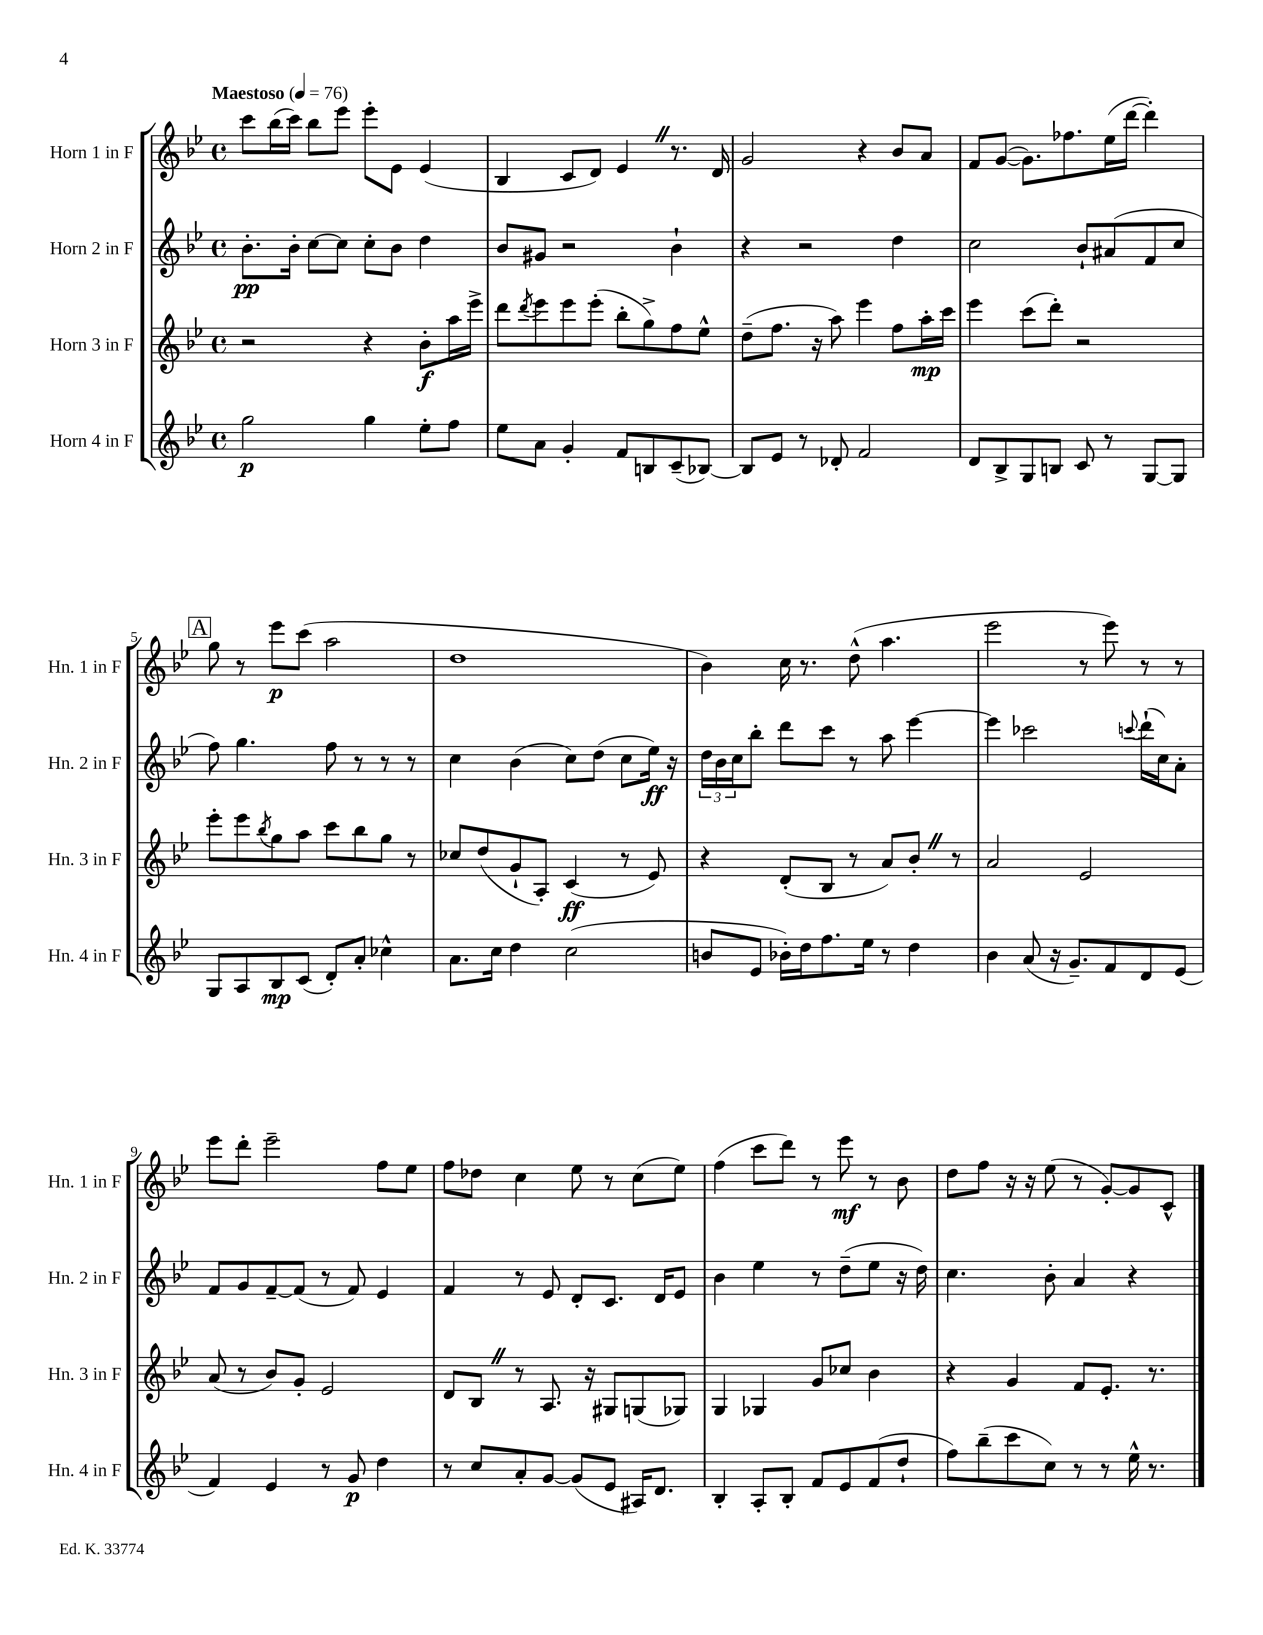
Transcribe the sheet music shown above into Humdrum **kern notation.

**kern	**kern	**kern	**kern
*staff4	*staff3	*staff2	*staff1
*clefG2	*clefG2	*clefG2	*clefG2
*k[b-e-]	*k[b-e-]	*k[b-e-]	*k[b-e-]
*M4/4	*M4/4	*M4/4	*M4/4
*met(c)	*met(c)	*met(c)	*met(c)
*MM76	*MM76	*MM76	*MM76
2gg	2r	8.b-'	8ccc
.	.	.	(16bb-
.	.	16b-'	16ccc)
.	.	[8cc	8bb-
.	.	8cc]	8eee-
4gg	4r	8cc'	8eee-'
.	.	8b-	8e-
8ee-'	8b-'	4dd	(4e-
8ff	16aa	.	.
.	16eee-^	.	.
=	=	=	=
8ee-	8ddd	8b-	4B-
.	8qddd	.	.
8a	8eee-	8g#	.
4g'	8eee-	2r	8c
.	(8eee-'	.	8d)
8f	8bb-'	.	4e-
8B	8gg^)	.	.
(8c~	8ff	4b-`	8.r
[8B-)	8ee-^^	.	.
.	.	.	16d
=	=	=	=
8B-]	(8dd~	4r	2g
8e-	8.ff	.	.
8r	.	2r	.
.	16r	.	.
8d-'	8aa)	.	.
2f	4eee-	.	4r
.	8ff	4dd	8b-
.	16aa'	.	8a
.	16ccc	.	.
=	=	=	=
8d	4eee-	2cc	8f
8B-^	.	.	([8g
8G	(8ccc	.	8.g])
8B	8ddd')	.	.
.	.	.	8.ff-
8c	2r	8b-`	.
8r	.	(8a#	(16ee-
.	.	.	[16ddd
[8G	.	8f	4ddd'])
8G]	.	8cc	.
=	=	=	=
8G	8eee-'	8ff)	8gg
8A	8eee-	4.gg	8r
.	8qbb-	.	.
8B-	8gg	.	8eee-
(8c	8aa	.	(8ccc
8d')	8ccc	8ff	2aa
8a'	8bb-	8r	.
4cc-^^	8gg	8r	.
.	8r	8r	.
=	=	=	=
8.a	8cc-	4cc	1dd
.	(8dd	.	.
16cc	.	.	.
4dd	8g`	(4b-	.
.	8A')	.	.
(2cc	(4c	8cc)	.
.	.	(8dd	.
.	8r	8cc	.
.	8e-)	16ee-)	.
.	.	16r	.
=	=	=	=
8b	4r	24dd	4b-)
.	.	24b-	.
.	.	24cc	.
8e-	.	8bb-'	.
16b-')	(8d'	8ddd	16cc
16dd	.	.	8.r
8.ff	8B-	8ccc	.
.	8r	8r	(8dd^^
16ee-	.	.	.
8r	8a)	8aa	4.aa
4dd	8b-'	[4eee-	.
.	8r	.	.
=	=	=	=
4b-	2a	4eee-]	2eee-
(8a	.	2ccc-	.
16r	.	.	.
8.g~)	.	.	.
.	2e-	.	8r
8f	.	.	8eee-)
.	.	8qqccc	.
8d	.	(16ddd`	8r
.	.	16cc)	.
(8e-	.	8a'	8r
=	=	=	=
4f)	(8a	8f	8eee-
.	8r	8g	8ddd'
4e-	8b-)	[8f~	2eee-~
.	8g'	(8f]	.
8r	2e-	8r	.
8g	.	8f)	.
4dd	.	4e-	8ff
.	.	.	8ee-
=	=	=	=
8r	8d	4f	8ff
8cc	8B-	.	8dd-
8a'	8r	8r	4cc
[8g	8.A	8e-	.
(8g]	.	8d'	8ee-
.	16r	.	.
8e-	8G#	8.c	8r
16A#)	(8G	.	(8cc
8.d	.	16d	.
.	8G-)	8e-	8ee-)
=	=	=	=
4B-'	4G	4b-	(4ff
8A'	4G-	4ee-	8ccc
8B-'	.	.	8ddd)
8f	8g	8r	8r
8e-	8cc-	(8dd~	8eee-
(8f	4b-	8ee-	8r
8dd`	.	16r	8b-
.	.	16dd)	.
=	=	=	=
8ff)	4r	4.cc	8dd
(8bb-~	.	.	8ff
8ccc	4g	.	16r
.	.	.	16r
8cc)	.	8b-'	(8ee-
8r	8f	4a	8r
8r	8.e-'	.	[8g')
16ee-^^	.	4r	8g]
8.r	8.r	.	.
.	.	.	8c^^
==	==	==	==
*-	*-	*-	*-
